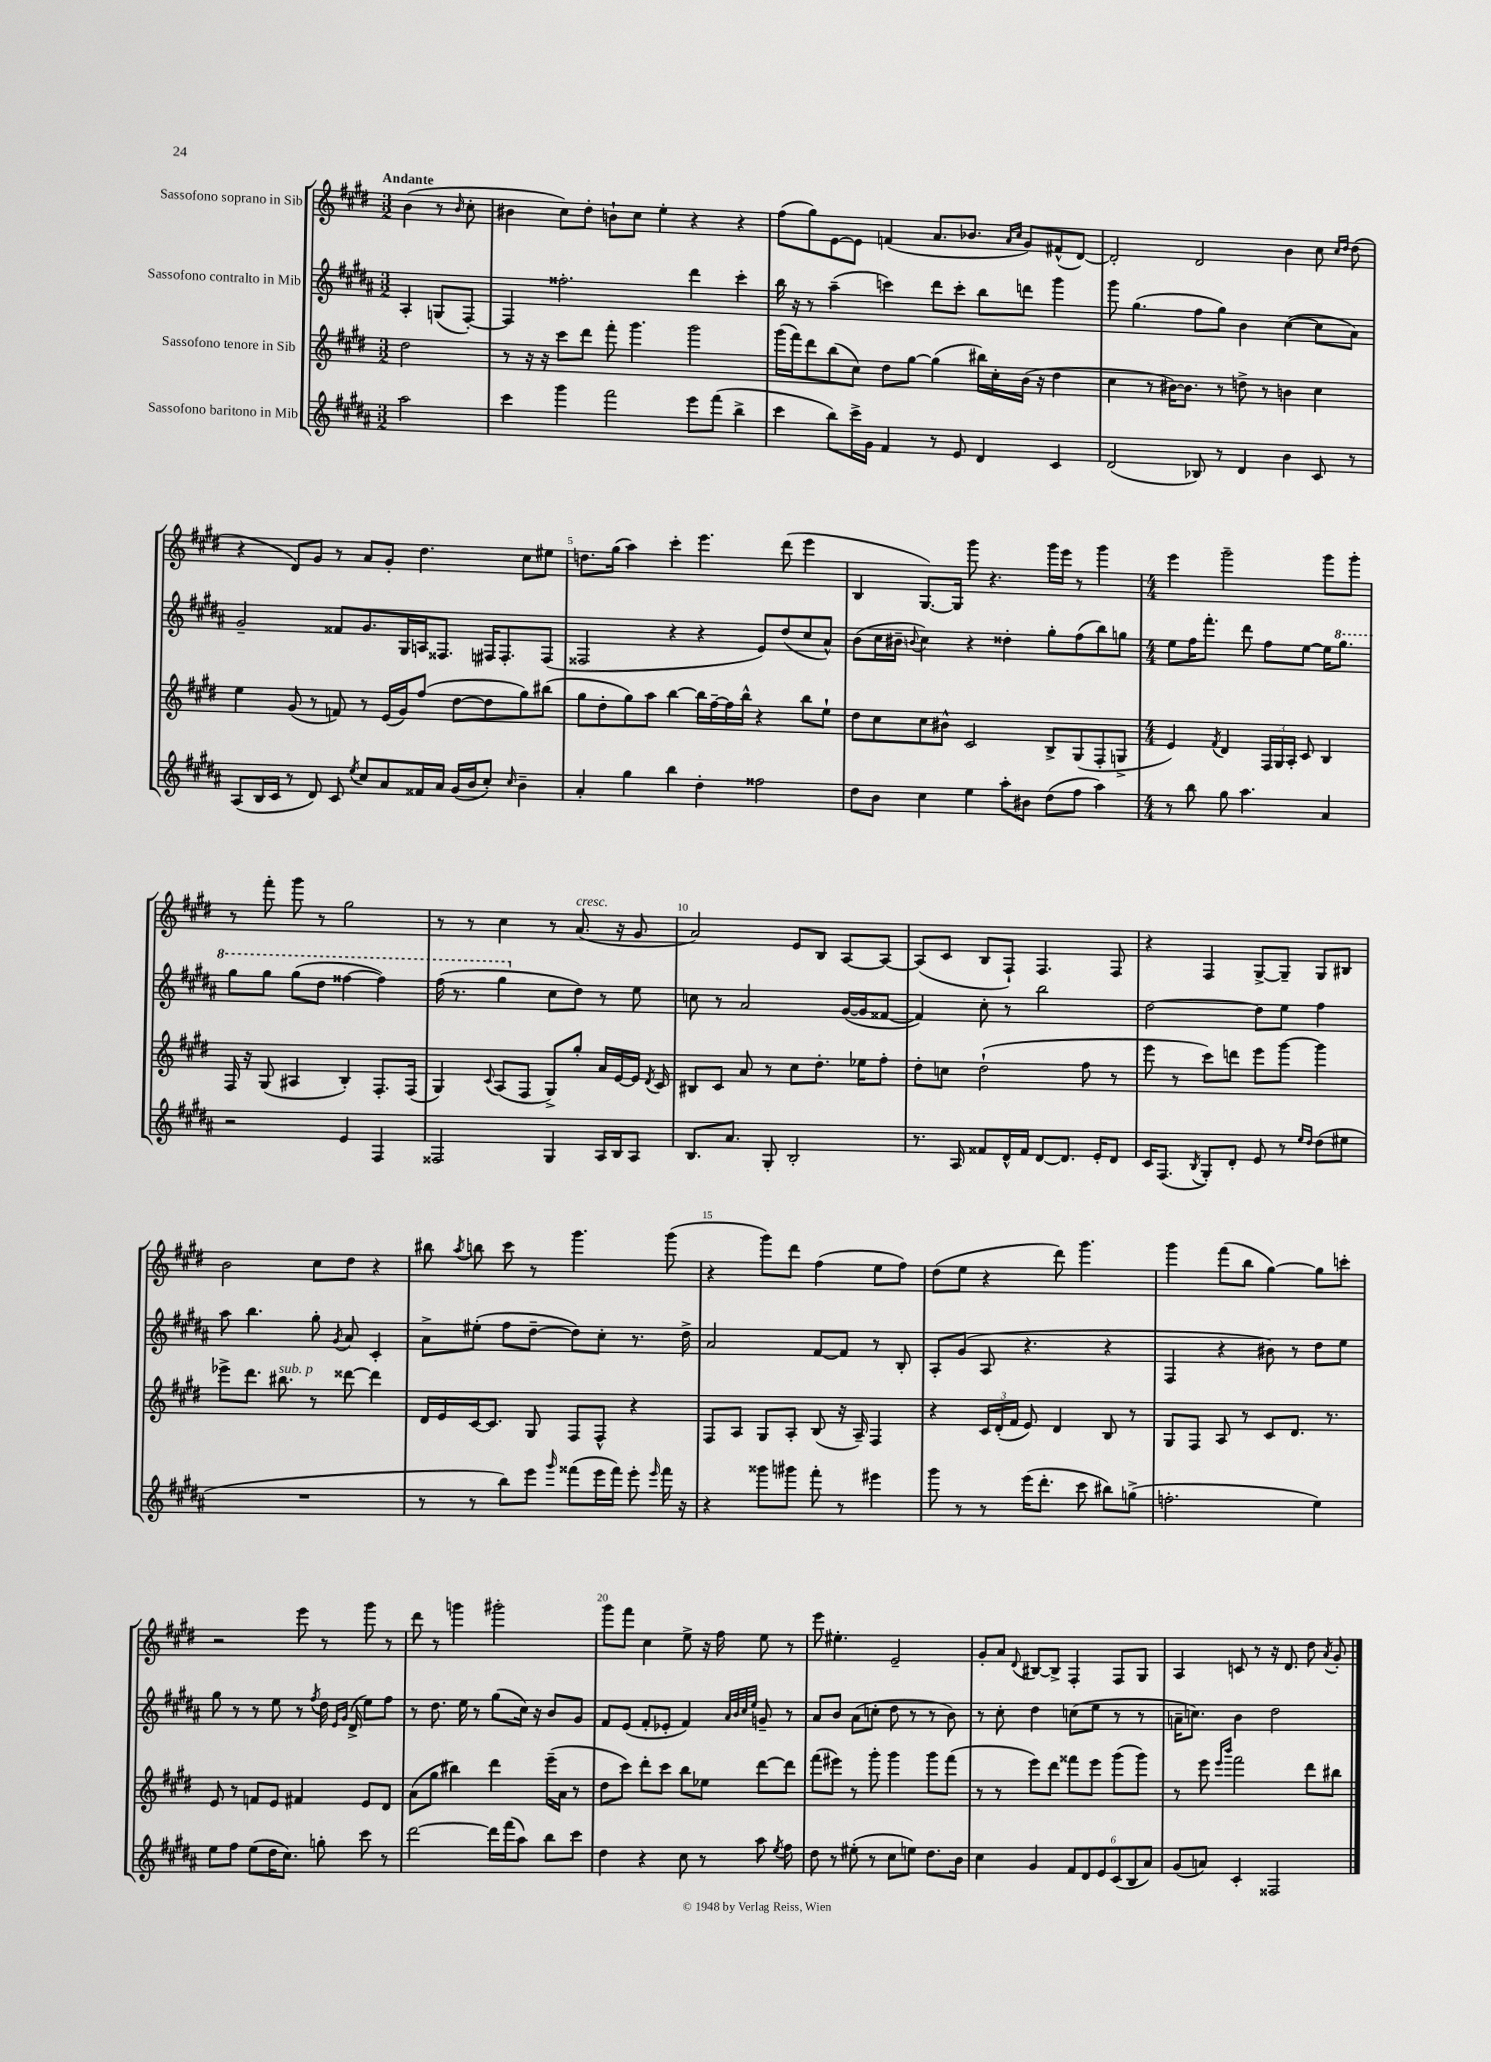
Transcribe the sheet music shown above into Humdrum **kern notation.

**kern	**kern	**kern	**kern
*part4	*part3	*part2	*part1
*staff4	*staff3	*staff2	*staff1
*I"Sassofono baritono in Mib	*I"Sassofono tenore in Sib	*I"Sassofono contralto in Mib	*I"Sassofono soprano in Sib
*clefG2	*clefG2	*clefG2	*clefG2
*k[f#c#g#d#a#]	*k[f#c#g#d#]	*k[f#c#g#d#a#]	*k[f#c#g#d#]
*M3/2	*M3/2	*M3/2	*M3/2
=	=	=	=
!	!	!	!LO:TX:a:B:t=Andante
2aa#\	2dd#\	4A#'/	(4b\
.	.	(8Gn/L	8r
.	.	.	16qqb/
.	.	[8F#'/J)	8cc#'\
=1	=1	=1	=1
4ccc#\	8r	4F#/]	4b#X\
.	16r	.	.
.	16r	.	.
4ggg#\	8ccc#\L	2.ff##X'\	8cc#\L)
.	8ddd#\J	.	8dd#'\J
2fff#\	8fff#'\	.	8bn`\L
.	4.ggg#\	.	8cc#\J
.	.	.	4ee'\
8eee\L	2ggg#\	4ddd#\	4r
(8fff#\J	.	.	.
4bb^\	.	4ccc#'\	4r
=2	=2	=2	=2
4ccc#\	(16ggg#\LL	16bb\	(8ff#\L
.	16fff#\J)	16r	.
.	8ddd#\	8r	8gg#\)
8bb\L)	(8bb\	(4aa#~\	[8e\
16ccc#^\L	8cc#\J)	.	8e\J]
16g#\JJ	.	.	.
4f#/	8dd#\L	4cccn\)	(4fn/
.	[8gg#\J	.	.
8r	(4gg#\]	8ddd#\L	8.a/L
8e/	.	8ccc'\J	.
.	.	.	8.b-X/J
4d#/	16bb#X\LL)	8bb\L	.
.	16cc#'\	.	.
.	.	.	16qqa/LL
.	.	.	16qqcc#/JJ
.	(16b\JJ	8dddn\J	8g#/L)
.	16r	.	.
4c#/	4dd#\	4ggg#\	(8f#X^^/
.	.	.	[8d#/J)
=3	=3	=3	=3
(2d#/	4cc#\	8ggg#\	2d#'/]
.	.	(4.gg#\	.
.	8r	.	.
.	[16b#X\KL)	.	.
.	8.b#\J]	.	.
8B-X/)	.	8ff#\L	2d#/
8r	8r	8gg#\J)	.
4d#/	8ddn^\	4b\	.
.	8r	.	.
4b\	4bn\	([4cc#\	4b\
8c#/	4cc#\	8cc#\L]	8cc#\
.	.	.	16qqcc#/LL
.	.	.	16qqdd#/JJ
8r	.	8a#\J)	(8dd#\
!!LO:LB:g=z
=4	=4	=4	=4
(8A#/L	4ee\	2g#~/	4r
16B/L	.	.	.
16c#/JJ	.	.	.
8r	(8g#/	.	8d#/L)
8d#/)	8r	.	8g#/J
8c#/	8fn/)	8f##X/L	8r
8qee/	.	.	.
8cc#/L	8r	8.g#/	8a/L
8a#/	(16e/LL	.	8g#'/J
.	16g#/J)	16G#/L	.
16f##X/L	(8ff#/J	16An/J	4.dd#\
16a#/JJ	.	8.F##X/J	.
(16g#/LL	[8dd#\L	.	.
16b/J	.	.	.
8cc#'/J)	8dd#\]	16F#X/KL	.
.	.	8.F#'/	.
16qqcc#/	.	.	.
4b~\	8gg#\)	.	8cc#\L
.	(8bb#X\J	(8F#/J	8ee#X\J
=5	=5	=5	=5
4a#'/	8gg#\L	2F##X/	8.ddn\L
.	8dd#'\	.	.
.	.	.	(16gg#\Jk
4gg#\	8gg#\)	.	4aa\)
.	8aa\J	.	.
4bb\	[4bb\	4r	4ccc#'\
4dd#'\	16bb\LL]	4r	4.eee\
.	[16ff#~\	.	.
.	16ff#\]	.	.
.	16bb^^\JJ	.	.
2ff##X\	4r	8e/L)	.
.	.	(8dd#/	(8ddd#\
.	8bb\L	8cc#/	4eee\
.	8ee`\J	8a#^^/J)	.
=6	=6	=6	=6
8dd#\L	8dd#\L	(8b\L	4B/
8b\J	8cc#\	16cc#\L	.
.	.	16b#X~\JJ	.
.	.	8qqbn/	.
4cc#\	8cc#\	4cc#\)	[8.G#/L)
.	8b#X^^\J	.	.
.	.	.	16G#/Jk]
4ee\	2c#/	4r	8ggg#\
.	.	.	4.r
8aa#'\L	.	4dd##X'\	.
8b#X\J	.	.	.
(8dd#\L	8B^/L	8gg#'\L	16ggg#\LL
.	.	.	16eee\JJ
8ff#\J	(8G#/	(8ff#\	8r
4aa#\)	8F#'/	8bb\)	4ggg#\
.	8Gn^/J	8ggn\J	.
=7	=7	=7	=7
*M4/4	*M4/4	*M4/4	*M4/4
8r	4e/)	8ee\L	4eee\
8bb\	.	16ff#\K	.
.	.	8.fff#'\J	.
.	8qf#/	.	.
8gg#\	4d#/	.	2ggg#~\
4.aa#\	.	8ddd#\	.
.	24F#/LL	8ff#\L	.
.	24G#/	.	.
.	24A'/JJ	.	.
.	8c#/	[8ee\J	.
4a#/	4B/	16ee\KL]	8ggg#\L
*	*	*8va	*
.	.	8.ggg#\J	.
.	.	.	8ggg#'\J
!!LO:LB:g=z
=8	=8	=8	=8
2r	16F#/	8ggg#\L	8r
.	16r	.	.
.	(8G#/	8ggg#\J	8fff#'\
.	4A#X/	(8ggg#\L	8ggg#\
.	.	8ddd#\J	8r
4e/	4B'/)	[4fff##X\	2gg#\
4F#/	8.F#'/L	4fff##\])	.
.	(16F#/Jk	.	.
=9	=9	=9	=9
2F##X/	4G#/)	(16fff#\	8r
.	.	8.r	.
.	.	.	8r
.	8qqc#/	.	.
.	(8A/L	4ggg#\	4cc#\
.	8F#/J	.	.
*	*	*X8va	*
4G#/	8G#^/L)	8cc#\L	8r
!	!	!	!LO:TX:a:i:t=cresc.
.	8gg#'/J	8dd#\J)	(8.a/
16A#/LL	16a/LL	8r	.
16B/J	[16e/	.	16r
8A#/J	16e/JJ]	8ee\	8g#/
.	8qd#/	.	.
.	16c#/	.	.
=10	=10	=10	=10
8.B/L	8B#X/L	8ccn\	2a/)
.	8c#/J	8r	.
8.a#/J	.	.	.
.	8a/	2a#/	.
8G#'/	8r	.	.
2B'/	8cc#\L	.	8e/L
.	8.dd#'\J	.	8B/J
.	.	([16g#/LL	[8A/L
.	16ee-X\KL	16g#/J]	.
.	8ff#'\J	[8f##X/J	8A/J_
=11	=11	=11	=11
8.r	8dd#'\L	4f##/])	(8A/L]
.	8ccn\J	.	8c#/J
16A#/	.	.	.
8f##X/L	(2dd#`\	8cc#'\	8B/L
16d#^^/L	.	8r	8F#`/J)
16f##/JJ	.	.	.
[8d#/L	.	2bb\	4.F#/
8.d#/J]	.	.	.
.	8ff#\	.	.
16e'/KL	.	.	.
8d#/J	8r	.	8F#/
=12	=12	=12	=12
16c#/KL	8eee\	[2dd#\	4r
(8.F#/J	.	.	.
.	8r	.	.
8qB/	.	.	.
8G#'/L)	8ccc#\L)	.	4F#/
8d#'/J	8dddn\J	.	.
8e/	8eee\L	8dd#\L]	[8G#^/L
8r	[8ggg#\J	8ee\J	8G#~/J]
16qqee/LL	.	.	.
16qqdd#/JJ	.	.	.
(8dd#\L	4ggg#\]	4ff#\	8G#/L
8ee#X\J	.	.	8B#X/J
!!LO:LB:g=z
=13	=13	=13	=13
1r	8eee-X^\L	8aa#\	2b\
.	8.ddd#\J	4.bb\	.
!	!LO:TX:a:i:t=sub. p	!	!
.	8.bb#X\	.	.
.	8r	8gg#'\	8cc#\L
.	.	8qg#/	.
.	[8ddd##X\	8a#/	8dd#\J
.	4ddd##\]	4c#'/	4r
=14	=14	=14	=14
8r	16d#/LL	8a#^\L	8bb#X\
.	16e/	.	.
.	.	.	8qaa/
8r	[16c#/J	(8ee#X'\J	8bbn\
.	8.c#/J]	.	.
8bb\L)	.	8ff#\L	8ccc#\
8eee\J	8G#/	[8dd#~\J	8r
16qqggg#/	.	.	.
(8fff##X\L	8F#/L	8dd#\L])	4.ggg#\
16eee\L	8F#^^/J	8cc#'\J	.
16fff##\JJ)	.	.	.
8eee'\	4r	8.r	.
16qqeee/	.	.	.
16fff##\	.	.	(8ggg#\
16r	.	16dd#^\	.
=15	=15	=15	=15
4r	8F#/L	2a#/	4r
.	8A/J	.	.
8ggg##X\L	8G#/L	.	8ggg#\L)
8ggg#X\J	8A'/J	.	8ddd#\J
8fff#'\	(8B/	[8f#/L	(4ff#\
8r	16r	8f#/J]	.
.	16A~/)	.	.
4eee#X\	4F#/	8r	8ee\L
.	.	8B'/	8ff#\J)
=16	=16	=16	=16
8ggg#\	4r	8A#'/L	(8dd#\L
8r	.	(8g#/J	8ee\J
8r	24c#/LL	8A#/	4r
.	(24d#'/	.	.
.	24f#/JJ	.	.
(16eee\KL	8e/)	4.r	.
8.ddd#'\J	.	.	.
.	4d#/	.	8ddd#\)
8ccc#\	.	.	4.ggg#\
8bb#X\L)	8B/	4r	.
(8ggn^\J	8r	.	.
=17	=17	=17	=17
2.ffn'\	8G#/L	4F#/	4ggg#\
.	8F#/J	.	.
.	8A/	4r	(8fff#\L
.	8r	.	8bb\J
.	8c#/L	8b#X\)	[4gg#\)
.	8.d#/J	8r	.
4ee\)	.	8dd#\L	8gg#\L]
.	8.r	.	.
.	.	8ee\J	8cccn'\J
!!LO:LB:g=z
=18	=18	=18	=18
8ee\L	8e/	8gg#\	2r
8ff#\J	8r	8r	.
(8ee\L	8fn/L	8r	.
16dd#\K	8e/J	8ee\	.
8.cc#\J)	.	.	.
.	4f#X/	8r	8eee\
.	.	8qff#/	.
8ggn'\	.	16dd#\	8r
.	.	16qqe/LL	.
.	.	16qqg#/JJ	.
.	.	(16d#^/	.
8ccc#\	8e/L	8ee\L)	8ggg#\
8r	8d#/J	8ff#\J	8r
=19	=19	=19	=19
[2ddd#\	(8a\L	8r	8ddd#\
.	8gg#\J	8.dd#\	8r
.	4bb#X\)	.	4gggn\
.	.	16ee\	.
.	.	8r	.
16ddd#\LL]	4ddd#\	(8gg#\L	2ggg#X'\
(16fff#\J	.	.	.
8aa#\J)	.	16cc#\Jk)	.
.	.	16r	.
8bb\L	(16eee~\LL	8b/L	.
.	16a\JJ	.	.
8ccc#\J	8r	8g#/J	.
=20	=20	=20	=20
4dd#\	8dd#\L	8f#/L	8ggg#\L
.	8ccc#\J)	(8e/J	8fff#\J
4r	8ddd#'\L	8f#'/L	4cc#\
.	8ccc#\J	8e-X'/J	.
8cc#\	8bb\L	4f#/)	8ee^\
8r	8ee-X\J	.	16r
.	.	.	16ff#\
.	.	32qqa#/LLL	.
.	.	32qqb/	.
.	.	32qqcc#/	.
.	.	32qqee/JJJ	.
8aa#\	[8ddd#\L	8gn~/	8ee\
8qee/	.	.	.
8ff#\	8ddd#\J]	8r	8r
=21	=21	=21	=21
8dd#\	(8fff#\L	8a#/L	8eee\
8r	8eee#X\J)	8b/J	4.ee#X'\
(8ee#X'\	8r	(8a#\L	.
8r	8ggg#'\	8ccn'\J	.
8cc#\L	4ggg#\	8dd#\	2e~/
8een\J)	.	8r	.
8.dd#\L	8ggg#\L	8r	.
.	(8fff#\J	8b\)	.
16b\Jk	.	.	.
=22	=22	=22	=22
4cc#\	8r	8r	8g#'/L
.	8r	8cc#'\	8a/J
.	.	.	8qqd#/
4g#/	8eee\L)	4dd#\	[8B#X/L
.	8ddd#\J	.	8B#^/J]
12f#/L	8fff##X\L	(8ccn\L	4F#'/
12d#/	.	.	.
.	8eee\J	8ee\J	.
12e/	.	.	.
(12c#/	(8ggg#\L	8r	8F#/L
12B/	.	.	.
.	8ggg#\J)	8r	8G#/J
12a#/J)	.	.	.
=23	=23	=23	=23
(8g#/L	8r	16an~\KL	4A/
.	.	8.ccn\J)	.
8an/J)	8eee\	.	.
.	16qqeee/LL	.	.
.	16qqbbb/JJ	.	.
4c#'/	2fff#\	4b\	8cn/
.	.	.	8r
2F##X/	.	2dd#\	16r
.	.	.	8.d#/
.	8ddd#\L	.	8dd#\
.	.	.	8qa/
.	8bb#X\J	.	8g#'/
==	==	==	==
*-	*-	*-	*-
